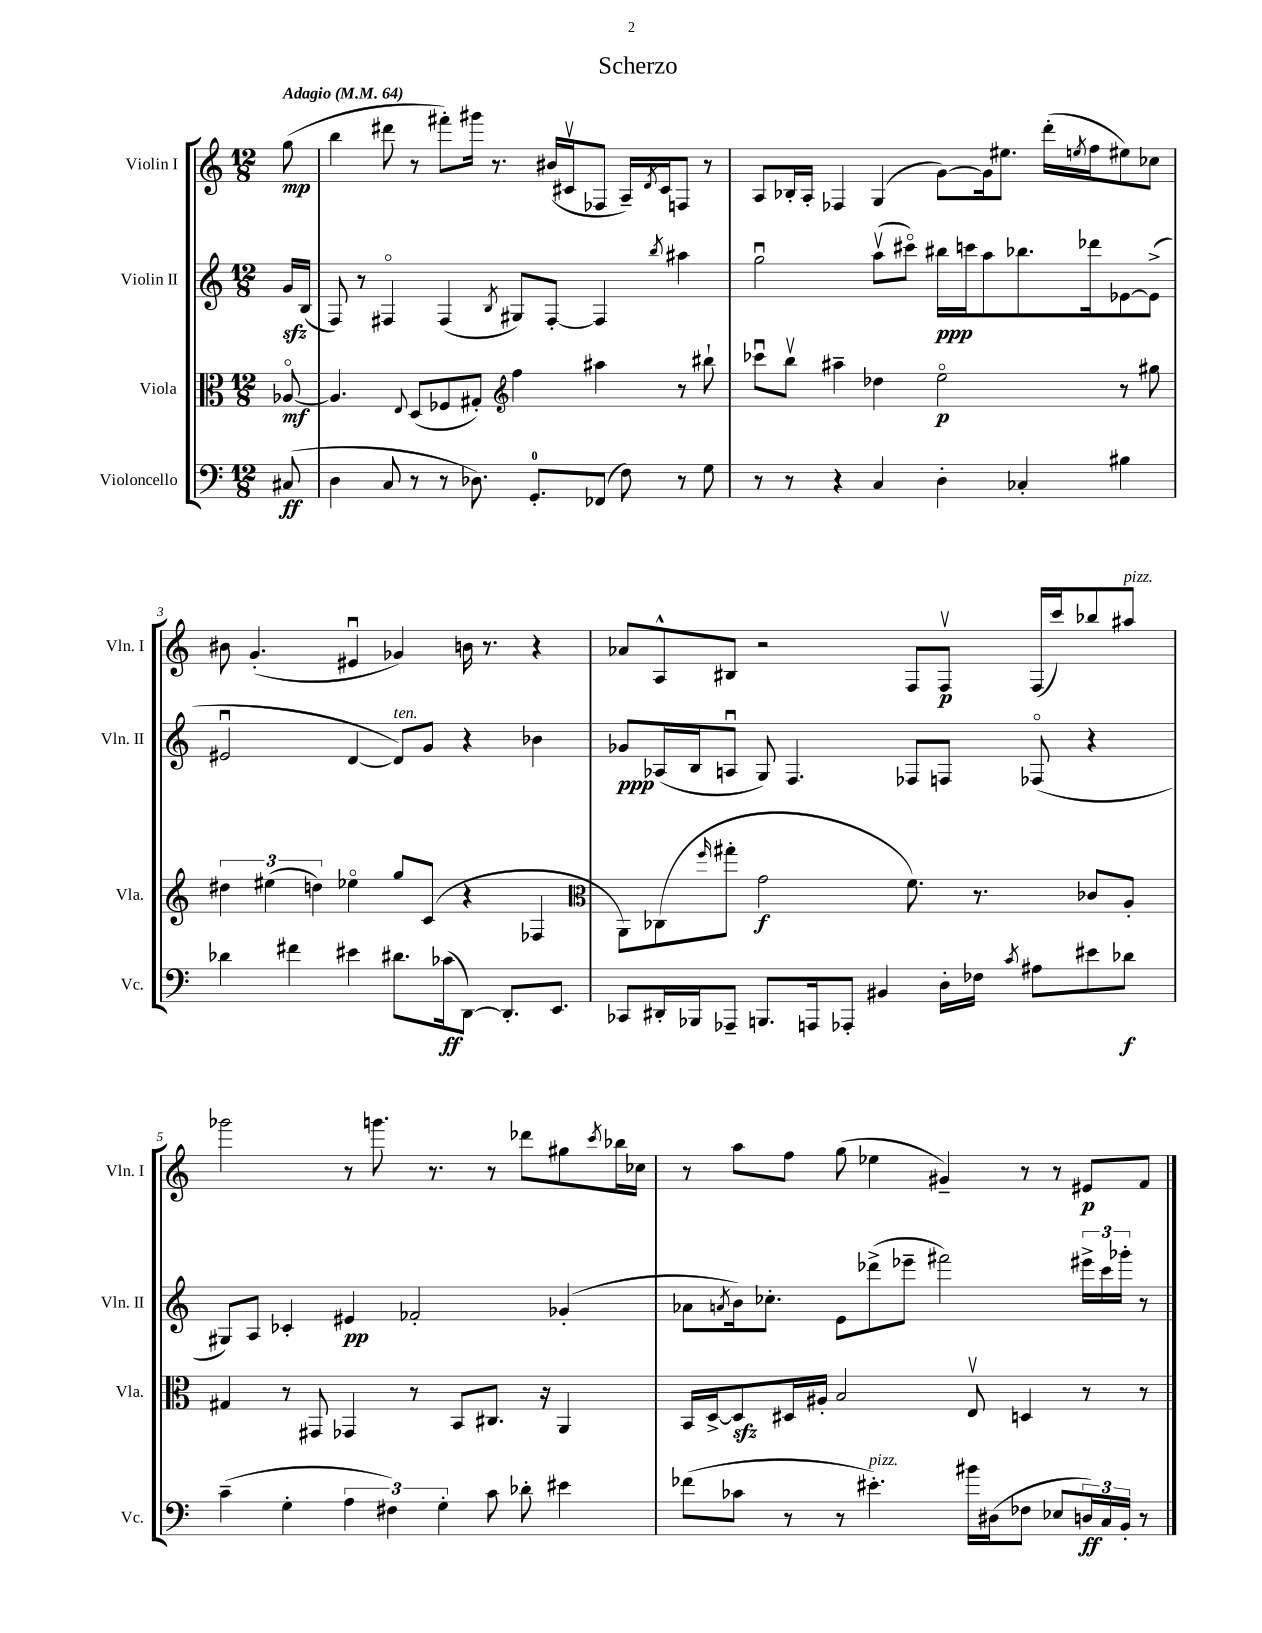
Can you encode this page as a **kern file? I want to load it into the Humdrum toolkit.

**kern	**dynam	**kern	**dynam	**kern	**dynam	**kern	**dynam
*part4	*part4	*part3	*part3	*part2	*part2	*part1	*part1
*staff4	*staff4	*staff3	*staff3	*staff2	*staff2	*staff1	*staff1
*I"Violoncello	*	*I"Viola	*	*I"Violin II	*	*I"Violin I	*
*I'Vc.	*	*I'Vla.	*	*I'Vln. II	*	*I'Vln. I	*
*clefF4	*	*clefC3	*	*clefG2	*	*clefG2	*
*k[]	*	*k[]	*	*k[]	*	*k[]	*
*M12/8	*	*M12/8	*	*M12/8	*	*M12/8	*
*MM64	*	*MM64	*	*MM64	*	*MM64	*
=	=	=	=	=	=	=	=
!	!	!	!	!	!	!LO:TX:a:B:t=Adagio	!
(8C#X/	ff	[8A-X/	mf	16gzz/LL	.	(8gg\	mp
.	.	.	.	(16B/JJ	.	.	.
=1	=1	=1	=1	=1	=1	=1	=1
4D\	.	4.A-/]	.	8F/)	.	4bb\	.
.	.	.	.	8r	.	.	.
8C/	.	.	.	4F#X/	.	8ddd#X\	.
.	.	8qqE/	.	.	.	.	.
8r	.	(8D/L	.	.	.	8r	.
8r	.	8F-X/	.	(4F#/	.	8fff#X'\L)	.
8.D-X\)	.	8G#X'/J)	.	.	.	16ggg#X\Jk	.
.	.	.	.	.	.	8.r	.
*	*	*clefG2	*	*	*	*	*
.	.	.	.	8qB/	.	.	.
.	.	4ff\	.	8G#X/L)	.	.	.
8.GG'/L	.	.	.	.	.	.	.
.	.	.	.	[8F#'/J	.	(16b#X/LL	.
.	.	.	.	.	.	16c#Xv/J	.
(8FF-X/J	.	4aa#X\	.	4F#/]	.	8F-X/J	.
8F\)	.	.	.	.	.	16A~/LL)	.
.	.	.	.	.	.	8qd/	.
.	.	.	.	.	.	16c#/J	.
.	.	.	.	8qbb/	.	.	.
8r	.	8r	.	4aa#X\	.	8Fn/J	.
8G\	.	8bb#X`\	.	.	.	8r	.
=2	=2	=2	=2	=2	=2	=2	=2
8r	.	8ccc-Xu\L	.	2ggu\	.	8A/L	.
8r	.	8bbv\J	.	.	.	16B-X'/L	.
.	.	.	.	.	.	16A'/JJ	.
4r	.	4aa#X~\	.	.	.	4F-X/	.
4C/	.	4dd-X\	.	(8aav\L	.	(4G/	.
.	.	.	.	8ccc#X\J)	.	.	.
4D'\	.	2ee\	p	16bb#X\LL	ppp	[8g\L)	.
.	.	.	.	16cccn\J	.	.	.
.	.	.	.	8aa\	.	16g\k]	.
.	.	.	.	.	.	8.ee#X\J	.
4C-X'/	.	.	.	8.bb-X\	.	.	.
.	.	.	.	.	.	(16ddd'\LL	.
.	.	.	.	.	.	8qeen/	.
.	.	.	.	16ddd-X\k	.	16ff\J	.
4B#X\	.	8r	.	[8e-X\	.	8ee#X\)	.
.	.	8gg#X\	.	(8e-^\J]	.	8cc-X\J	.
!!LO:LB:g=z
=3	=3	=3	=3	=3	=3	=3	=3
4d-X\	.	6dd#X\	.	2e#Xu/	.	8b#X\	.
.	.	.	.	.	.	(4.g'/	.
.	.	(6ee#X\	.	.	.	.	.
4f#X\	.	.	.	.	.	.	.
.	.	6ddn\)	.	.	.	.	.
4e#X\	.	4ee-X\	.	[4d/	.	4e#Xu/	.
!	!	!	!	!LO:TX:a:i:t=ten.	!	!	!
8.d#X\L	.	8gg/L	.	8d/L])	.	4g-X/)	.
.	.	(8c/J	.	8g/J	.	.	.
(16c-X\k	ff	.	.	.	.	.	.
[8DD\J)	.	4r	.	4r	.	16bn\	.
.	.	.	.	.	.	8.r	.
8.DD'/L]	.	.	.	.	.	.	.
.	.	4F-X/	.	4b-X\	.	4r	.
8.EE/J	.	.	.	.	.	.	.
=4	=4	=4	=4	=4	=4	=4	=4
*	*	*clefC3	*	*	*	*	*
8CC-X/L	.	8AA\L)	.	8g-X/L	ppp	8a-X/L	.
16DD#X'/L	.	(8C-X\	.	(16A-X/L	.	8A^^/	.
16BBB-X/J	.	.	.	16B/J	.	.	.
.	.	16qqff/	.	.	.	.	.
8AAA-X~/J	.	8gg#X'\J	.	8Anu/J	.	8B#X/J	.
8.BBBn/L	.	2g\	f	8G/)	.	2r	.
.	.	.	.	4.F/	.	.	.
16AAAn/k	.	.	.	.	.	.	.
8AAA-X'/J	.	.	.	.	.	.	.
4BB#X/	.	.	.	.	.	.	.
.	.	8.f\)	.	8F-X/L	.	8F/L	.
16D'\LL	.	.	.	8Fn/J	.	8Fv/J	p
16F-X\JJ	.	8.r	.	.	.	.	.
8qc/	.	.	.	.	.	.	.
8A#X\L	.	.	.	(8F-X/	.	(16F/LL	.
.	.	.	.	.	.	16ccc/J)	.
8e#X\	.	8c-X/L	.	4r	.	8bb-X/	.
!	!	!	!	!	!	!LO:TX:a:i:t=pizz.	!
8d-X\J	f	8A'/J	.	.	.	8aa#X/J	.
!!LO:LB:g=z
=5	=5	=5	=5	=5	=5	=5	=5
(4c~\	.	4G#X/	.	8G#X/L)	.	2ggg-X\	.
.	.	.	.	8A/J	.	.	.
4G'\	.	8r	.	4c-X'/	.	.	.
.	.	8GG#X/	.	.	.	.	.
6A\	.	4GG-X/	.	4e#X/	pp	8r	.
.	.	.	.	.	.	8.gggn\	.
6F#X\)	.	.	.	.	.	.	.
.	.	8r	.	2f-X'/	.	.	.
.	.	.	.	.	.	8.r	.
6G'\	.	.	.	.	.	.	.
.	.	8BB/L	.	.	.	.	.
8c\	.	8.C#X/J	.	.	.	8r	.
8d-X'\	.	.	.	.	.	8ddd-X\L	.
.	.	16r	.	.	.	.	.
4e#X\	.	4AA/	.	(4g-X'/	.	8gg#X\	.
.	.	.	.	.	.	8qccc/	.
.	.	.	.	.	.	16bb-X\L	.
.	.	.	.	.	.	16cc-X\JJ	.
=6	=6	=6	=6	=6	=6	=6	=6
(8f-X\L	.	16BB/LL	.	8a-X\L	.	8r	.
.	.	[16D^/J	.	.	.	.	.
.	.	.	.	8qan/	.	.	.
8c-X\J	.	8Dzz/]	.	16b\k)	.	8aa\L	.
.	.	.	.	8.cc-X'\J	.	.	.
8r	.	16D#X/L	.	.	.	8ff\J	.
.	.	16A#X'/JJ	.	.	.	.	.
8r	.	2B/	.	8e\L	.	(8gg\	.
!LO:TX:a:i:t=pizz.	!	!	!	!	!	!	!
4.e#X'\)	.	.	.	(8ddd-X^\	.	4ee-X\	.
.	.	.	.	8eee-X~\J	.	.	.
.	.	.	.	2fff#X\)	.	4g#X~/)	.
16b#X\LL	.	8Ev/	.	.	.	.	.
(16D#X\J	.	.	.	.	.	.	.
8F-X\J	.	4Dn/	.	.	.	8r	.
8E-X/L	.	.	.	.	.	8r	.
24Dn/L)	ff	8r	.	24eee#X^\LL	.	8e#X/L	p
24C/	.	.	.	24ccc\	.	.	.
24BB'/JJ	.	.	.	24ggg-X'\JJ	.	.	.
8r	.	8r	.	8r	.	8f/J	.
==	==	==	==	==	==	==	==
*-	*-	*-	*-	*-	*-	*-	*-
